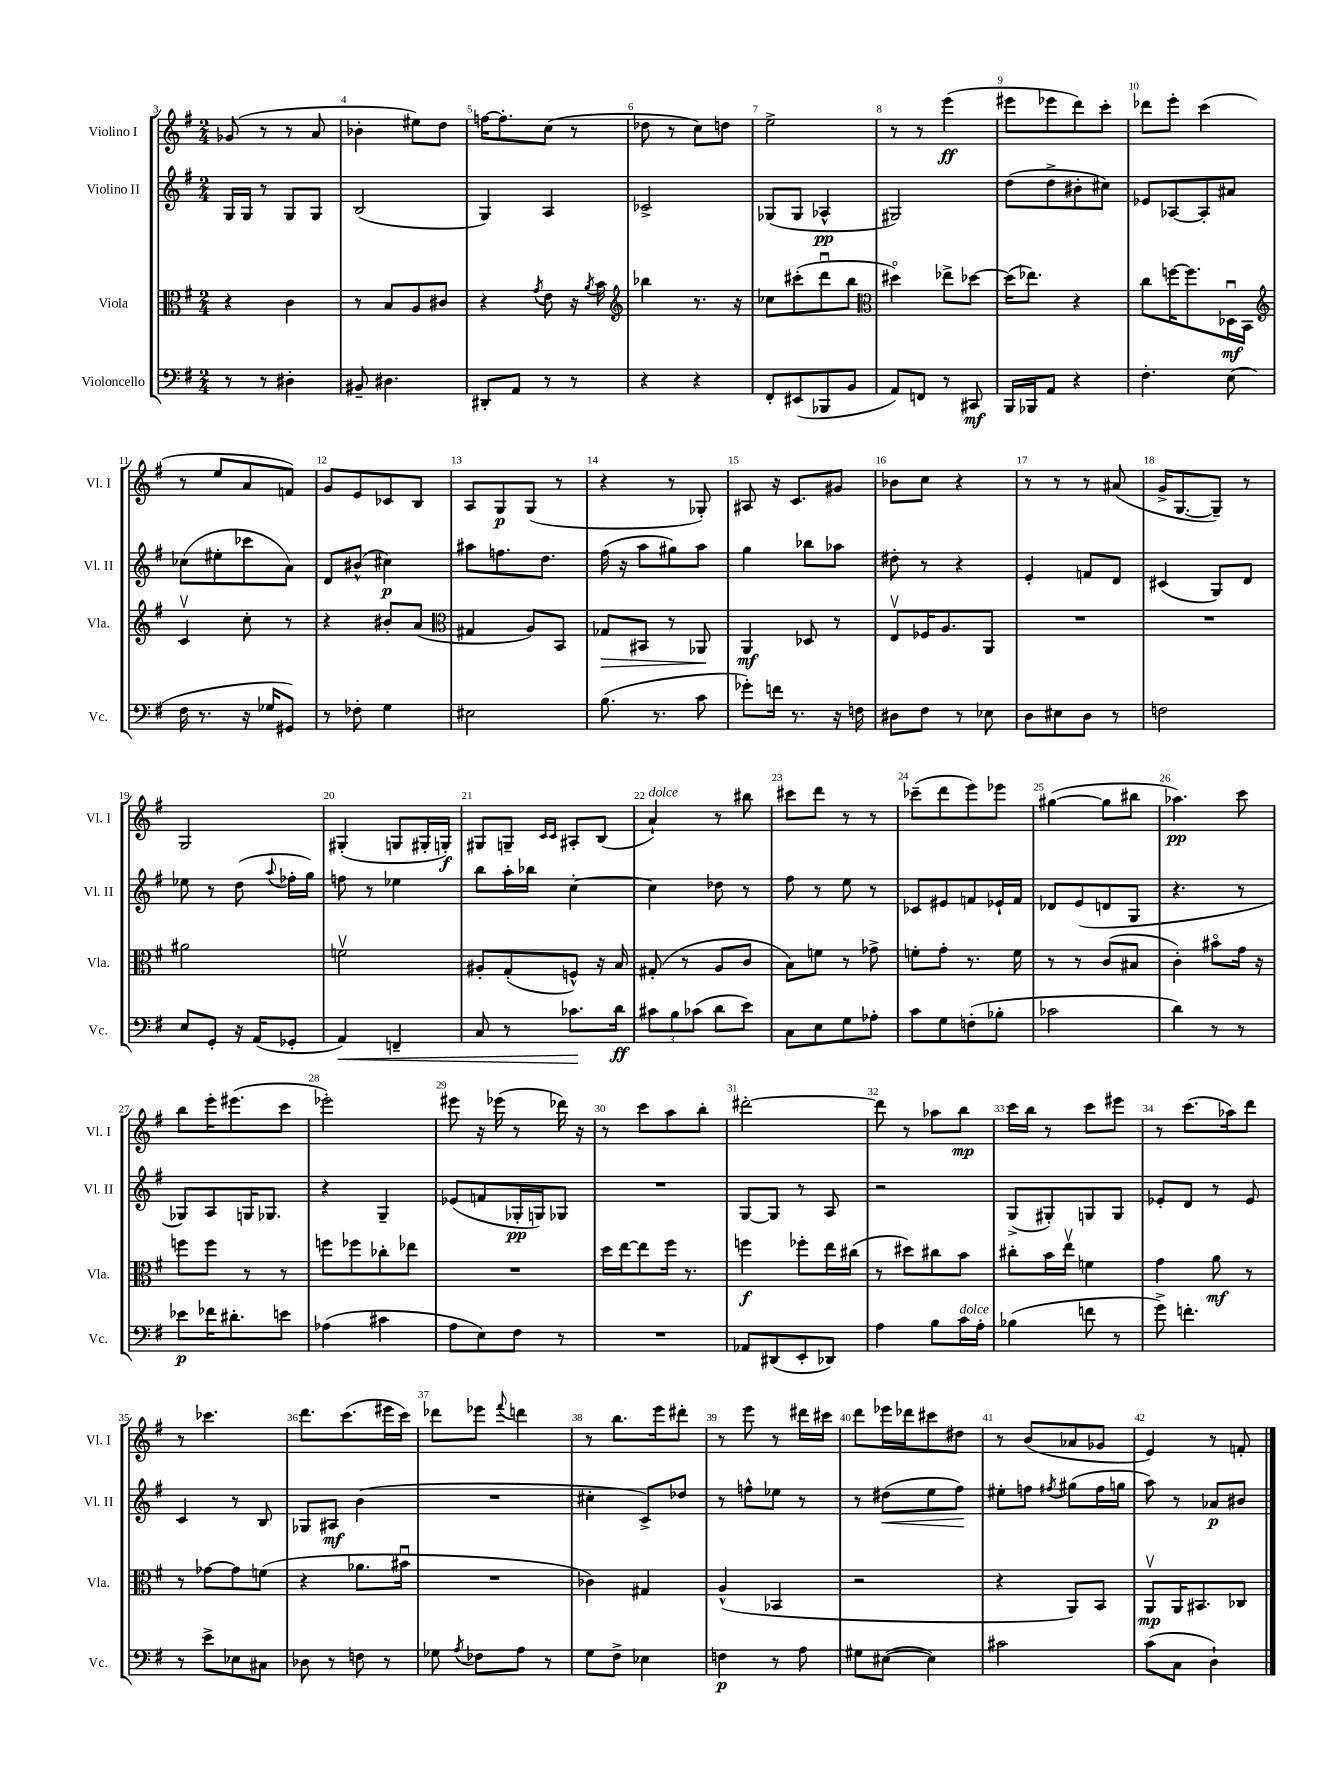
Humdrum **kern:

**kern	**dynam	**kern	**dynam	**kern	**dynam	**kern	**dynam
*part4	*part4	*part3	*part3	*part2	*part2	*part1	*part1
*staff4	*staff4	*staff3	*staff3	*staff2	*staff2	*staff1	*staff1
*I"Violoncello	*	*I"Viola	*	*I"Violino II	*	*I"Violino I	*
*I'Vc.	*	*I'Vla.	*	*I'Vl. II	*	*I'Vl. I	*
*clefF4	*	*clefC3	*	*clefG2	*	*clefG2	*
*k[f#]	*	*k[f#]	*	*k[f#]	*	*k[f#]	*
*M2/4	*	*M2/4	*	*M2/4	*	*M2/4	*
=3	=3	=3	=3	=3	=3	=3	=3
8r	.	4r	.	16G/LL	.	(8g-X/	.
.	.	.	.	16G/JJ	.	.	.
8r	.	.	.	8r	.	8r	.
4D#X'\	.	4c\	.	8G/L	.	8r	.
.	.	.	.	8G/J	.	8a/	.
=4	=4	=4	=4	=4	=4	=4	=4
8BB#X~/	.	8r	.	(2B/	.	4b-X'\	.
4.D#X\	.	8B/L	.	.	.	.	.
.	.	8A/	.	.	.	8ee#X\L)	.
.	.	8c#X/J	.	.	.	8dd\J	.
=5	=5	=5	=5	=5	=5	=5	=5
8DD#X'/L	.	4r	.	4G/)	.	[16ffn\KL	.
.	.	.	.	.	.	8.ff'\]	.
8AA/J	.	.	.	.	.	.	.
.	.	8qg/	.	.	.	.	.
8r	.	8e\	.	4A/	.	(8cc\J	.
8r	.	16r	.	.	.	8r	.
.	.	8qa/	.	.	.	.	.
.	.	16b\	.	.	.	.	.
=6	=6	=6	=6	=6	=6	=6	=6
*	*	*clefG2	*	*	*	*	*
4r	.	4bb-X\	.	2c-X^/	.	8dd-X\	.
.	.	.	.	.	.	8r	.
4r	.	8.r	.	.	.	8cc\L)	.
.	.	.	.	.	.	8ddn\J	.
.	.	16r	.	.	.	.	.
=7	=7	=7	=7	=7	=7	=7	=7
8FF#'/L	.	8cc-X\L	.	(8G-X/L	.	2ee^\	.
(8EE#X/	.	(8ccc#X'\	.	8G-/J	.	.	.
8BBB-X/	.	8dddu\	.	4A-X^^/	pp	.	.
8BB/J	.	8bb\J	.	.	.	.	.
=8	=8	=8	=8	=8	=8	=8	=8
*	*	*clefC3	*	*	*	*	*
8AA/L)	.	4dd#X\)	.	2G#X/)	.	8r	.
8FFn/J	.	.	.	.	.	8r	.
8r	.	8ee-X^\L	.	.	.	(4eee\	ff
8CC#X/	mf	[8dd-X\J	.	.	.	.	.
=9	=9	=9	=9	=9	=9	=9	=9
16BBB/LL	.	(16dd-\KL]	.	(8dd\L	.	8eee#X\L	.
16BBB-X/J	.	8.ee-X\J)	.	.	.	.	.
8AA/J	.	.	.	8dd^\	.	8eee-X\	.
4r	.	4r	.	8b#X'\	.	8ddd\)	.
.	.	.	.	8cc#X\J)	.	8ccc'\J	.
=10	=10	=10	=10	=10	=10	=10	=10
4.F#'\	.	8cc\L	.	8e-X/L	.	8ddd-X\L	.
.	.	[16ffn\K	.	[8A-X/	.	8eee'\J	.
.	.	8.ff\]	.	.	.	.	.
.	.	.	.	8A-'/]	.	(4ccc\	.
(8E\	.	16D-Xu\L	mf	8a#X/J	.	.	.
.	.	16BB\JJ	.	.	.	.	.
!!LO:LB:g=z
=11	=11	=11	=11	=11	=11	=11	=11
*	*	*clefG2	*	*	*	*	*
16F#\	.	4cv/	.	(8cc-X\L	.	8r	.
8.r	.	.	.	.	.	.	.
.	.	.	.	8ee#X'\	.	8ee/L	.
16r	.	8cc'\	.	8ccc-X\	.	8a/	.
16G-X/KL	.	.	.	.	.	.	.
8GG#X/J)	.	8r	.	8a\J)	.	8fn/J)	.
=12	=12	=12	=12	=12	=12	=12	=12
8r	.	4r	.	8d/L	.	8g/L	.
8F-X'\	.	.	.	(8b#X^^/J	.	8e/	.
4G\	.	8b#X'/L	.	4cc#X\)	p	8c-X/	.
.	.	(8a/J	.	.	.	8B/J	.
=13	=13	=13	=13	=13	=13	=13	=13
*	*	*clefC3	*	*	*	*	*
2E#X\	.	4G#X/	.	8aa#X\L	.	8A/L	.
.	.	.	.	8.ffn\	.	8G/	p
.	.	8A/L)	.	.	.	(8G/J	.
.	.	.	.	8.dd\J	.	.	.
.	.	8BB/J	.	.	.	8r	.
=14	=14	=14	=14	=14	=14	=14	=14
!	!	!	!LO:HP:b	!	!	!	!
(8.B\	.	8G-X/L	>	(16ff#\	.	4r	.
.	.	.	.	16r	.	.	.
.	.	8BB#X/J	.	8aa\L	.	.	.
8.r	.	.	.	.	.	.	.
.	.	8r	.	8gg#X\)	.	8r	.
8c\	.	8AA-X/	.	8aa\J	.	8G-X'/)	.
.	.	.	]	.	.	.	.
=15	=15	=15	=15	=15	=15	=15	=15
8g-X'\L)	.	4AA/	mf	4gg\	.	8A#X/	.
16fn\Jk	.	.	.	.	.	16r	.
8.r	.	.	.	.	.	8.c/L	.
.	.	8D-X/	.	8bb-X\L	.	.	.
16r	.	8r	.	8aa-X\J	.	8g#X/J	.
16Fn\	.	.	.	.	.	.	.
=16	=16	=16	=16	=16	=16	=16	=16
8D#X\L	.	8Ev/L	.	8dd#X'\	.	8b-X\L	.
8F#\J	.	16F-X/K	.	8r	.	8cc\J	.
.	.	8.A/	.	.	.	.	.
8r	.	.	.	4r	.	4r	.
8E-X\	.	8AA/J	.	.	.	.	.
=17	=17	=17	=17	=17	=17	=17	=17
8D\L	.	2r	.	4e'/	.	8r	.
8E#X\	.	.	.	.	.	8r	.
8D\J	.	.	.	8fn/L	.	8r	.
8r	.	.	.	8d/J	.	(8a#X/	.
=18	=18	=18	=18	=18	=18	=18	=18
2Fn\	.	2r	.	(4c#X/	.	16g^/KL	.
.	.	.	.	.	.	[8.G/	.
.	.	.	.	8G/L)	.	8G~/J])	.
.	.	.	.	8d/J	.	8r	.
!!LO:LB:g=z
=19	=19	=19	=19	=19	=19	=19	=19
8E/L	.	2a#X\	.	8ee-X\	.	2G/	.
8GG'/J	.	.	.	8r	.	.	.
16r	.	.	.	(8dd\	.	.	.
(16AA/KL	.	.	.	.	.	.	.
.	.	.	.	8qqaa/	.	.	.
8GG-X'/J	.	.	.	16ff-X'\LL	.	.	.
.	.	.	.	16gg\JJ)	.	.	.
=20	=20	=20	=20	=20	=20	=20	=20
!	!LO:HP:b	!	!	!	!	!	!
4AA/)	<	2fnv\	.	8ffn\	.	(4G#X'/	.
.	.	.	.	8r	.	.	.
4FFn~/	.	.	.	4ee-X\	.	8Gn/L	.
.	.	.	.	.	.	16G#X'/L	.
.	.	.	.	.	.	16Gn'/JJ)	f
=21	=21	=21	=21	=21	=21	=21	=21
8C/	.	8A#X'/L	.	8bb\L	.	8G#X/L	.
8r	.	(8G'/	.	16aa'\L	.	8Gn~/J	.
.	.	.	.	16bb-X\JJ	.	.	.
.	.	.	.	.	.	16qqc/LL	.
.	.	.	.	.	.	16qqc/JJ	.
8.c-X\L	.	8Fn^^/J)	.	[4cc'\	.	8A#X'/L	.
.	.	16r	.	.	.	(8B/J	.
16d\Jk	[ ff	16B/	.	.	.	.	.
=22	=22	=22	=22	=22	=22	=22	=22
!	!	!	!	!	!	!LO:TX:a:i:t=dolce	!
12c#X\L	.	(8G#X'/	.	4cc\]	.	4a`/)	.
12B\	.	.	.	.	.	.	.
.	.	8r	.	.	.	.	.
(12c-X\J	.	.	.	.	.	.	.
8d\L	.	8A/L	.	8dd-X\	.	8r	.
8e\J)	.	8c/J	.	8r	.	8bb#X\	.
=23	=23	=23	=23	=23	=23	=23	=23
8C\L	.	8B\L)	.	8ff#\	.	8ccc#X\L	.
8E\	.	8fn\J	.	8r	.	8ddd\J	.
8G\	.	8r	.	8ee\	.	8r	.
8A-X'\J	.	8g-X^\	.	8r	.	8r	.
=24	=24	=24	=24	=24	=24	=24	=24
8c\L	.	8fn'\L	.	8c-X/L	.	(8ccc-X~\L	.
8G\	.	8g'\J	.	8e#X/	.	8ddd\	.
(8Fn'\	.	8.r	.	8fn/	.	8eee\)	.
8B-X'\J	.	.	.	16e-X`/L	.	8eee-X\J	.
.	.	16f\	.	16f/JJ	.	.	.
=25	=25	=25	=25	=25	=25	=25	=25
2c-X\	.	8r	.	8d-X/L	.	([4gg#X\	.
.	.	8r	.	(8e/	.	.	.
.	.	(8c/L	.	8dn/	.	8gg#\L]	.
.	.	8B#X/J	.	8G/J	.	8bb#X\J	.
=26	=26	=26	=26	=26	=26	=26	=26
4d\)	.	4c'\)	.	4.r	.	4.aa-X\)	pp
8r	.	8b#X\L	.	.	.	.	.
8r	.	16g\Jk	.	8r	.	8ccc\	.
.	.	16r	.	.	.	.	.
!!LO:LB:g=z
=27	=27	=27	=27	=27	=27	=27	=27
8e-X\L	p	8ffn\L	.	8G-X/L)	.	8bb\L	.
16f-X\K	.	8ff\J	.	8A/	.	16eee'\K	.
8.d#X'\	.	.	.	.	.	(8.eee#X\	.
.	.	8r	.	16Gn/K	.	.	.
.	.	.	.	8.G-X/J	.	.	.
8en\J	.	8r	.	.	.	8ccc\J	.
=28	=28	=28	=28	=28	=28	=28	=28
(4A-X\	.	8ffn\L	.	4r	.	2eee-X'\)	.
.	.	8ff-X\	.	.	.	.	.
4c#X\	.	8cc-X'\	.	4G~/	.	.	.
.	.	8ee-X\J	.	.	.	.	.
=29	=29	=29	=29	=29	=29	=29	=29
8A\L	.	2r	.	(8e-X/L	.	8eee#X\	.
8E\)	.	.	.	8fn/	.	16r	.
.	.	.	.	.	.	(16eee-X\	.
8F#\J	.	.	.	16G-X'/L	pp	8r	.
.	.	.	.	16Gn/J)	.	.	.
8r	.	.	.	8G-X/J	.	16ddd-X\)	.
.	.	.	.	.	.	16r	.
=30	=30	=30	=30	=30	=30	=30	=30
2r	.	16dd\LL	.	2r	.	8r	.
.	.	[16ee\J	.	.	.	.	.
.	.	8ee\]	.	.	.	8ccc\L	.
.	.	16ff#\Jk	.	.	.	8aa\	.
.	.	8.r	.	.	.	.	.
.	.	.	.	.	.	8bb'\J	.
=31	=31	=31	=31	=31	=31	=31	=31
8AA-X/L	.	4ffn\	f	[8G/L	.	[2ddd#X'\	.
(8DD#X/	.	.	.	8G/J]	.	.	.
8EE'/	.	8ff-X'\L	.	8r	.	.	.
8DD-X/J)	.	16ee\L	.	8A/	.	.	.
.	.	(16cc#X\JJ	.	.	.	.	.
=32	=32	=32	=32	=32	=32	=32	=32
4A\	.	8r	.	2r	.	8ddd#\]	.
.	.	8dd#X\L)	.	.	.	8r	.
8B\L	.	8cc#X\	.	.	.	8aa-X\L	.
!LO:TX:a:i:t=dolce	!	!	!	!	!	!	!
16c\L	.	8b\J	.	.	.	8bb\J	mp
16A'\JJ	.	.	.	.	.	.	.
=33	=33	=33	=33	=33	=33	=33	=33
(4B-X\	.	8cc#X'\L	.	(8G^/L	.	16ccc\LL	.
.	.	.	.	.	.	16bb\JJ	.
.	.	16b\L	.	8G#X'/)	.	8r	.
.	.	16eev\JJ	.	.	.	.	.
8fn\	.	4fn\	.	8Gn/	.	8ccc\L	.
8r	.	.	.	8G/J	.	8eee#X\J	.
=34	=34	=34	=34	=34	=34	=34	=34
8g^\)	.	4g\	.	8e-X'/L	.	8r	.
4.fn'\	.	.	.	8d/J	.	(8.ccc\L	.
.	.	8a\	mf	8r	.	.	.
.	.	.	.	.	.	16aa-X\k)	.
.	.	8r	.	8e-/	.	8ddd\J	.
!!LO:LB:g=z
=35	=35	=35	=35	=35	=35	=35	=35
8r	.	8r	.	4c/	.	8r	.
8e^\L	.	[8g-X\L	.	.	.	4.ccc-X\	.
8E-X\	.	8g-\]	.	8r	.	.	.
8C#X\J	.	(8fn\J	.	8B/	.	.	.
=36	=36	=36	=36	=36	=36	=36	=36
8D-X\	.	4r	.	8G-X/L	.	8.ddd\L	.
8r	.	.	.	8A#X/J	mf	.	.
.	.	.	.	.	.	(8.ccc\	.
8Fn\	.	8.a-X\L	.	(4b\	.	.	.
8r	.	.	.	.	.	16eee#X\L	.
.	.	16b#Xu\Jk	.	.	.	16ccc\JJ)	.
=37	=37	=37	=37	=37	=37	=37	=37
8G-X\	.	2r	.	2r	.	8ddd-X\L	.
8qA/	.	.	.	.	.	.	.
8F-X\L	.	.	.	.	.	8eee-X\J	.
.	.	.	.	.	.	8qqfff#/	.
8A\J	.	.	.	.	.	4dddn\	.
8r	.	.	.	.	.	.	.
=38	=38	=38	=38	=38	=38	=38	=38
8G\L	.	4c-X\)	.	4cc#X'\	.	8r	.
8F#^\J	.	.	.	.	.	8.bb\L	.
4E-X\	.	4G#X/	.	8c^/L)	.	.	.
.	.	.	.	.	.	16eee\k	.
.	.	.	.	8dd-X/J	.	8ddd#X'\J	.
=39	=39	=39	=39	=39	=39	=39	=39
4Fn\	p	(4A^^/	.	8r	.	8r	.
.	.	.	.	8ffn^^\L	.	8eee\	.
8r	.	4BB-X/	.	8ee-X\J	.	8r	.
8A\	.	.	.	8r	.	16ddd#X\LL	.
.	.	.	.	.	.	16ccc#X\JJ	.
=40	=40	=40	=40	=40	=40	=40	=40
8G#X\L	.	2r	.	8r	.	8ddd\L	.
!	!	!	!	!	!LO:HP:b	!	!
([8E#X\J	.	.	.	(8dd#X\L	<	16eee-X\L	.
.	.	.	.	.	.	16ddd-X\J	.
4E#\])	.	.	.	8ee\	.	8ccc#X\	.
.	.	.	.	8ff#\J)	.	8dd#X\J	.
.	.	.	.	.	[	.	.
=41	=41	=41	=41	=41	=41	=41	=41
2c#X\	.	4r	.	8ee#X'\L	.	8r	.
.	.	.	.	8ffn\J	.	(8b/L	.
.	.	.	.	8qff#X/	.	.	.
.	.	8AA/L)	.	(8gg#X\L	.	8a-X/	.
.	.	8BB/J	.	16ff#\L	.	8g-X/J	.
.	.	.	.	16ggn\JJ	.	.	.
=42	=42	=42	=42	=42	=42	=42	=42
(8c\L	.	8AAv/L	mp	8aa\)	.	4e/)	.
8C\J	.	16AA/K	.	8r	.	.	.
.	.	8.BB#X/	.	.	.	.	.
4D`\)	.	.	.	8a-X/L	p	8r	.
.	.	8C-X/J	.	8b#X/J	.	8fn'/	.
==	==	==	==	==	==	==	==
*-	*-	*-	*-	*-	*-	*-	*-
